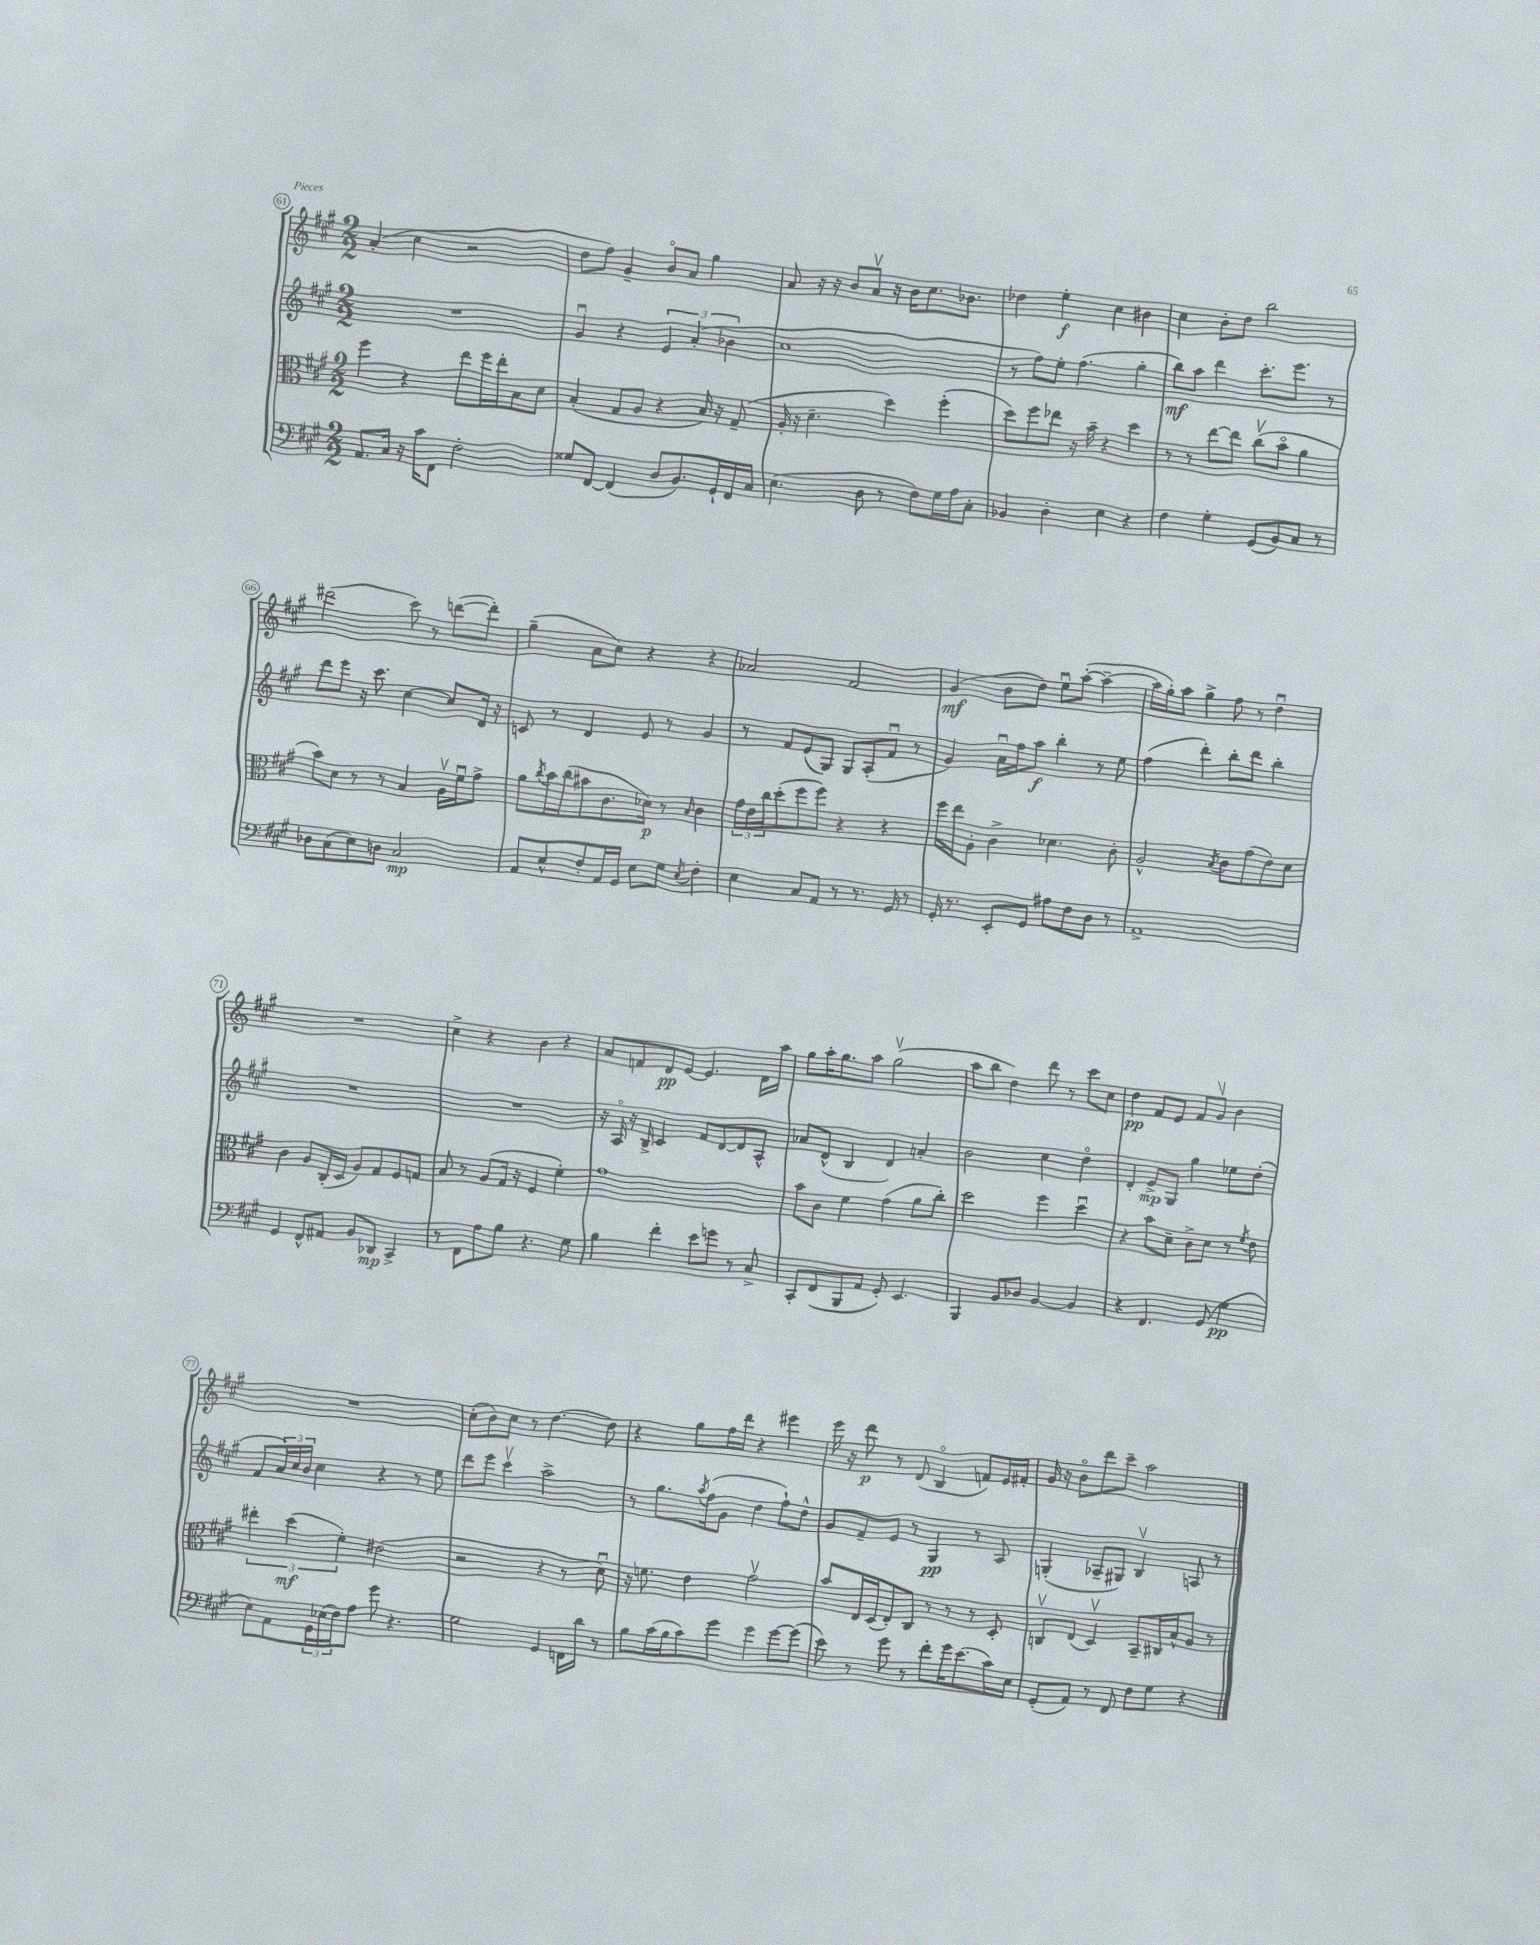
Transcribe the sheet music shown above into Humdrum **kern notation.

**kern	**kern	**kern	**kern
*staff4	*staff3	*staff2	*staff1
*clefF4	*clefC3	*clefG2	*clefG2
*k[f#c#g#]	*k[f#c#g#]	*k[f#c#g#]	*k[f#c#g#]
*M2/2	*M2/2	*M2/2	*M2/2
8.AA	4ff#	1r	(4a'
16C#	.	.	.
16r	4r	.	4cc#
16c#	.	.	.
8FF#	.	.	.
2F#'	8ee	.	2r
.	16ff#	.	.
.	16ee'	.	.
.	8B	.	.
.	8d	.	.
=	=	=	=
8G##	(4B'	4g#u	8dd
[8FF#	.	.	8ff#)
(4FF#]	8G#	4r	4g#~
.	8A	.	.
8D	4r	6e	8bo
8.BB)	.	.	8a
.	.	(6a'	.
.	16B)	.	4gg#
16GG#`	16r	.	.
.	.	6b-	.
16FF#	(8G#~	.	.
16C#	.	.	.
=	=	=	=
(4.E	16A'	1cc#	8a
.	16r	.	.
.	4.d~	.	16r
.	.	.	16r
.	.	.	8b
8D	.	.	8av
8r	4dd)	.	16r
.	.	.	16b
8F#)	.	.	8.cc#
16G#	(4ff#'	.	.
16A	.	.	8.b-
8C#'	.	.	.
=	=	=	=
4BB-	8dd)	8r	4dd-
.	8ff#	8ff#)	.
4D'	8ee-	8ee'	4ee'
.	16r	(4.ff#	.
.	16b~	.	.
4E	4r	.	4cc#
4r	4dd	4gg#'	4b#
=	=	=	=
4F#	8r	8bb)	4cc#
.	8r	8aa	.
4G#'	[8ee	4ddd	8b'
.	8ee]	.	8dd
(8GG#	(8cc#v	8.ccc#'	2bb
8BB)	8bo	.	.
.	.	8.eee	.
8C#	4a	.	.
8r	.	8r	.
=	=	=	=
8D-	8b)	8ddd	(2ddd#
(8C#	8d	8eee	.
8E)	8r	16r	.
.	.	8.ccc#	.
8D	8r	.	.
2C#	4B	[4cc#	8ccc#)
.	.	.	8r
.	16Av	8cc#]	([8ddd
.	16f#u	.	.
.	8g#^	16d	8ddd'])
.	.	16r	.
=	=	=	=
8AA	8a	8c	(4gg#~
.	8qcc#	.	.
8E^^	16b	8r	.
.	(16cc#	.	.
8F#'	8b#	4d	8a
16AA	8.c#	.	8cc#)
16GG#	.	.	.
8E	.	8e	4r
.	16d-)	.	.
8G#	8r	8r	.
8qE	16qqB	.	.
4F#'	4c#	4g#	4r
=	=	=	=
4E	24g#	8r	2a-
.	24e	.	.
.	24cc#	.	.
.	(8dd'	8f#	.
8C#	8ff#	(8e	.
8AA	8ff#)	8G#)	.
8r	4r	8G#	2f#
8.r	.	(8A'	.
.	4r	8f#u	.
16GG#	.	.	.
8r	.	8r	.
=	=	=	=
16GG#'	16ff#	4g#)	(4g#
8.r	16ee	.	.
.	8A'	.	.
8EE'	4c#^	16au	8b
.	.	16ff#	.
8GG#	.	8aa	8dd)
8A#	4.d-	4bb'	8eeu
8F#	.	.	([8aa'
8D	.	8r	4aa~_
8r	8c#'	8ee	.
=	=	=	=
1AA^	2A^^	(4ff#	16aa]
.	.	.	16gg#')
.	.	.	8aa
.	.	4ddd')	4gg#^
.	8qB	.	.
.	8c#	8bb'	8ff#
.	(8g#	8ddd	8r
.	8e)	4bb'	4ddu
.	8d	.	.
=	=	=	=
4GG#	4c#	1r	1r
8FF#^^	8A	.	.
8AA#	(16C#'	.	.
.	16D	.	.
8BB	8A)	.	.
8DD-	8G#	.	.
4CC#^	8F#	.	.
.	8G	.	.
=	=	=	=
8r	8B	1r	4cc#^
8FF#	8r	.	.
8A	(8A	.	4r
8B	16G#	.	.
.	16r	.	.
4.r	4F#	.	4b
.	4f#')	.	4r
8G#	.	.	.
=	=	=	=
4B	1g#	16r	8a
.	.	16Ao	.
.	.	16r	8f
.	.	16B^	.
4f#'	.	4c#	8d
.	.	.	[8e
8e	.	8f#	4.e]
8g	.	[8d	.
8r	.	8d]	.
8C#^	.	8A^^	16d
.	.	.	16aa
=	=	=	=
8CC#'	8b	8a-	8gg#
(8FF#	8c#	(8d^^	16aa'
.	.	.	8.gg#
8BBB	4f#	4B	.
8AA	.	.	8aa
8GG#')	(4g#	4d)	(2gg#v
4.EE	.	.	.
.	8a	4a'	.
.	8cc#')	.	.
=	=	=	=
4BBB	2dd	2b	8aa
.	.	.	8bb
8BB	.	.	4dd)
8D-	.	.	.
[4BB	4ff#	4cc#	8ddd
.	.	.	8r
4BB]	4ddu	4ddo	8ccc#
.	.	.	8cc#
=	=	=	=
4r	4r	4d'	4dd
4.FF#	8b	8e^	8f#
.	8d~	8G#	8e
.	8c#^	4gg#	8f#
(8GG#	8d	.	8g#v
4G#	8r	8ee-	4b
.	8qf#	.	.
.	8e	(8dd'	.
=	=	=	=
8E)	6ee#'	8f#	1r
8AA	.	24a)	.
.	(6dd	24cc#	.
.	.	24b	.
24GG#	.	4cc#	.
(24E-	.	.	.
24F#)	6f#')	.	.
8A	.	.	.
8g#	(2e#	4r	.
4.r	.	.	.
.	.	8r	.
.	.	8ee	.
=	=	=	=
2G#	2r	8ddd	(8cc#'
.	.	8eee	8b)
.	.	4ccc#v	8cc#
.	.	.	8r
4GG#	4r	2aa^	[4.dd
16FF	8r	.	.
16d	.	.	.
8r	8du)	.	8dd]
=	=	=	=
8B	16r	8r	4r
.	8.f	.	.
(16c#	.	8.gg#	.
16B	.	.	.
8c#)	4e	.	8gg#
.	.	8qaa	.
.	.	(16ff#	.
8g#	.	8g#	16ff#
.	.	.	16ddd
4g#	2g#v	4dd	4r
[8g#	.	8ff#`)	4eee#
(8g#]	.	8dd^^	.
=	=	=	=
8e)	8b	8g#	16eee
.	.	.	16r
8r	16E	8f#~	8ddd
.	(16D	.	.
8g#	8E')	8e	8r
8r	8C#	8r	(8d
8f#'	8r	4G#	4Bo
16g#	8r	.	.
(8.e	.	.	.
.	8r	8r	8f)
16c#)	8D'	8A	16e
16E	.	.	16f#'
=	=	=	=
(8GG#'	8Cv	(4G'	16g#
.	.	.	16r
8AA)	(8E	.	8bo
8r	4Dv)	8A-~	8ddd
8FF#	.	8G#)	8ccc#~
8F#	8BB~	4Bv	2aa
8G#	16C#	.	.
.	16B^^	.	.
4r	8A	8A	.
.	8r	8r	.
==	==	==	==
*-	*-	*-	*-
